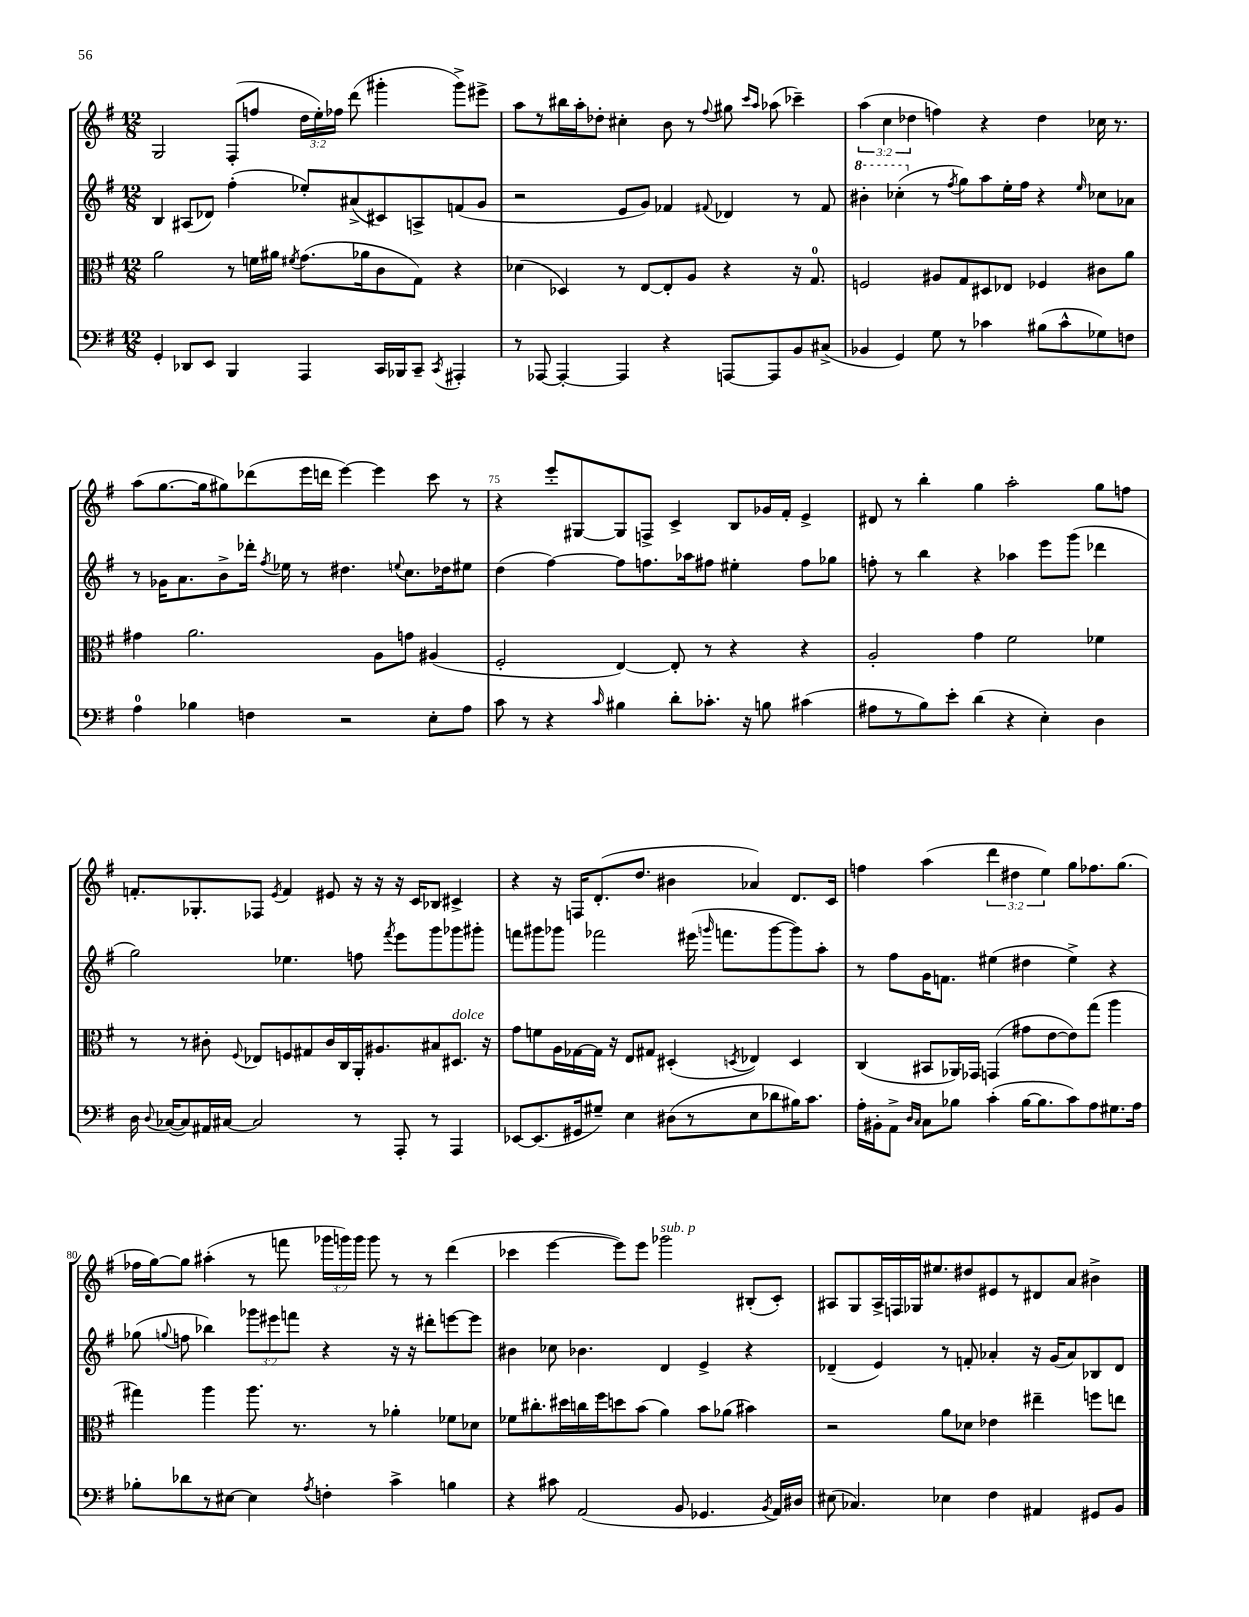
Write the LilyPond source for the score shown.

<<
\new StaffGroup <<
\new Staff = "s0" {
    \clef treble \key g \major \numericTimeSignature \time 12/8 \override Staff.TupletNumber.text = #tuplet-number::calc-fraction-text
    \autoBeamOff g2 fis8[-.( f''8] \tuplet 3/2 { d''16[ e''16-.) fes''16] } d'''8( gis'''4-. gis'''8[->) eis'''8]-> |
    a''8[ r8 bis''16 a''16-. des''8]-. cis''4-. b'8 r8 \appoggiatura { fis''8 } gis''8 \grace { c'''16[ a''16] } aes''8( ces'''4--) |
    \tuplet 3/2 { a''4( c''4 des''4 } f''4) r4 des''4 ces''16 r8. |
    a''8[( g''8.~ g''16 gis''8) des'''8( e'''16 d'''16] e'''4~) e'''4 c'''8 r8 |
    r4 e'''8[-. gis8~ gis8 f8]-> c'4-> b8[ ges'16 fis'16]-. e'4-> |
    dis'8 r8 b''4-. g''4 a''2-. g''8[ f''8] |
    f'8.[-. ges8.-. fes8] \acciaccatura { e'8 } f'4 eis'8 r16 r16 r16 c'16[ bes8] cis'4-> |
    r4 r16 f16[ d'8.-.( d''8.] bis'4 aes'4) d'8.[ c'16] |
    f''4 a''4( \tuplet 3/2 { d'''4 dis''4 e''4) } g''8[ fes''8. g''8.]( |
    fes''16[ g''16~) g''8] ais''4-.( r8 f'''8 \tuplet 3/2 { ges'''16[ g'''16) g'''16] } g'''8 r8 r8 d'''4( |
    ces'''4 e'''4~ e'''8[) e'''8] ges'''2^\markup { \italic "sub. p" } bis8[-.( c'8]-.) |
    ais8[ g8 ais16-> f16 ges16 eis''8. dis''8 eis'8 r8 dis'8 a'8] bis'4-> \bar "|." |
}
\new Staff = "s1" {
    \clef treble \key g \major \numericTimeSignature \time 12/8 \override Staff.TupletNumber.text = #tuplet-number::calc-fraction-text
    \autoBeamOff b4 ais8[( des'8]) fis''4-.( ees''8[-.) ais'8->( cis'8) a8-> f'8( g'8] |
    r2 e'8[ g'8]) fes'4 \appoggiatura { fis'8 } des'4 r8 fis'8 |
    \ottava #1 bis''4-. ces'''4-.( \ottava #0 r8 \acciaccatura { fis''8 } g''8[) a''8 e''16-. fis''16] r4 \grace { e''16 } ces''8[ aes'8] |
    r8 ges'16[ a'8. b'8-> des'''16]-. \acciaccatura { fis''8 } ees''16 r8 dis''4. \appoggiatura { e''8 } c''8.[ des''16 eis''8] |
    d''4( fis''4~) fis''8[ f''8. aes''16 fis''8] eis''4-. fis''8[ ges''8] |
    f''8-. r8 b''4 r4 aes''4 e'''8[ g'''8]( des'''4 |
    g''2) ees''4. f''8 \acciaccatura { fis'''8 } e'''8[ g'''8 ges'''8 gis'''8]-. |
    f'''8[ gis'''8 ges'''8] fes'''2 eis'''16( \grace { g'''16 } f'''8.[ g'''8~ g'''8) a''8]-. |
    r8 fis''8[ g'16 f'8.] eis''4( dis''4 eis''4->) r4 |
    ges''8( \appoggiatura { g''8 } f''8 bes''4) \tuplet 3/2 { ges'''8[ eis'''8 f'''8] } r4 r16 r16 dis'''8[-. e'''8~ e'''8] |
    bis'4 ces''8 bes'4. d'4 e'4-> r4 |
    des'4--( e'4) r8 f'8-. aes'4-. r16 g'16[( aes'8) bes8 des'8] \bar "|." |
}
\new Staff = "s2" {
    \clef alto \key g \major \numericTimeSignature \time 12/8
    \autoBeamOff a'2 r8 f'16[ ais'16] \acciaccatura { fis'8 } g'8.[( aes'16 c'8 g8]) r4 |
    des'4( des4) r8 e8[~ e8-. a8] r4 r16 g8.-0 |
    f2 ais8[ g8 dis8 ees8] fes4 cis'8[ a'8] |
    gis'4 a'2. a8[ g'8] ais4( |
    fis2-. e4~) e8-. r8 r4 r4 |
    a2-. g'4 fis'2 fes'4 |
    r8 r8 cis'8-. \appoggiatura { fis8 } ees8[ f8 gis8 cis'16 c16 a,16-. ais8. bis8 dis8.]^\markup { \italic "dolce" } r16 |
    g'8[ f'8 a16 ges16~ ges16] r16 e8[ gis8] dis4-.( \acciaccatura { d8 } ees4) d4 |
    c4( bis,8[ aes,16) ges,16] g,4( gis'8[ e'8~ e'8) g''8]( a''4 |
    gis''4) a''4 a''8. r8. r8 aes'4-. fes'8[ des'8] |
    fes'8[ cis''8.-. dis''16 c''16 fis''16 d''8 b'8]( a'4) b'8[ aes'8]( bis'4) |
    r2 a'8[ des'8] ees'4 eis''4-- f''8[ e''8] \bar "|." |
}
\new Staff = "s3" {
    \clef bass \key g \major \numericTimeSignature \time 12/8
    \autoBeamOff g,4-. des,8[ e,8] b,,4 a,,4 c,16[ bes,,16 c,8]-- \acciaccatura { c,8 } ais,,4-. |
    r8 aes,,8~ aes,,4~-. aes,,4 r4 a,,8[~ a,,8 b,8 cis8]->( |
    bes,4 g,4) g8 r8 ces'4 bis8[( ces'8-^ ges8) f8] |
    a4-0 bes4 f4 r2 e8[-. a8] |
    c'8 r8 r4 \grace { c'16 } bis4 d'8[-. ces'8.]-. r16 b8 cis'4( |
    ais8[ r8 b8) e'8]-. d'4( r4 e4-.) d4 |
    d16 \appoggiatura { d8 } ces16[~( ces8) ais,16 cis16]~ cis2 r8 a,,8-. r8 a,,4 |
    ees,8[~ ees,8.( gis,16 gis8]--) e4 dis8[( r8 e8 des'8 bis16) c'8.] |
    a16[-. bis,16-. a,8]-> \grace { d16[ c16] } c8[ bes8] c'4-.( bes16[~ bes8. c'8) a8 gis8. a16] |
    bes8[-. des'8 r8 eis8]~ eis4 \acciaccatura { a8 } f4-. c'4-> b4 |
    r4 cis'8 a,2( b,8 ges,4. \acciaccatura { b,8 } a,16[) dis16] |
    eis8( ces4.) ees4 fis4 ais,4 gis,8[ b,8] \bar "|." |
}
>>
>>
\layout { \context { \Score currentBarNumber = #71 \override BarNumber.break-visibility = ##(#f #t #t) barNumberVisibility = #(every-nth-bar-number-visible 5) } }
